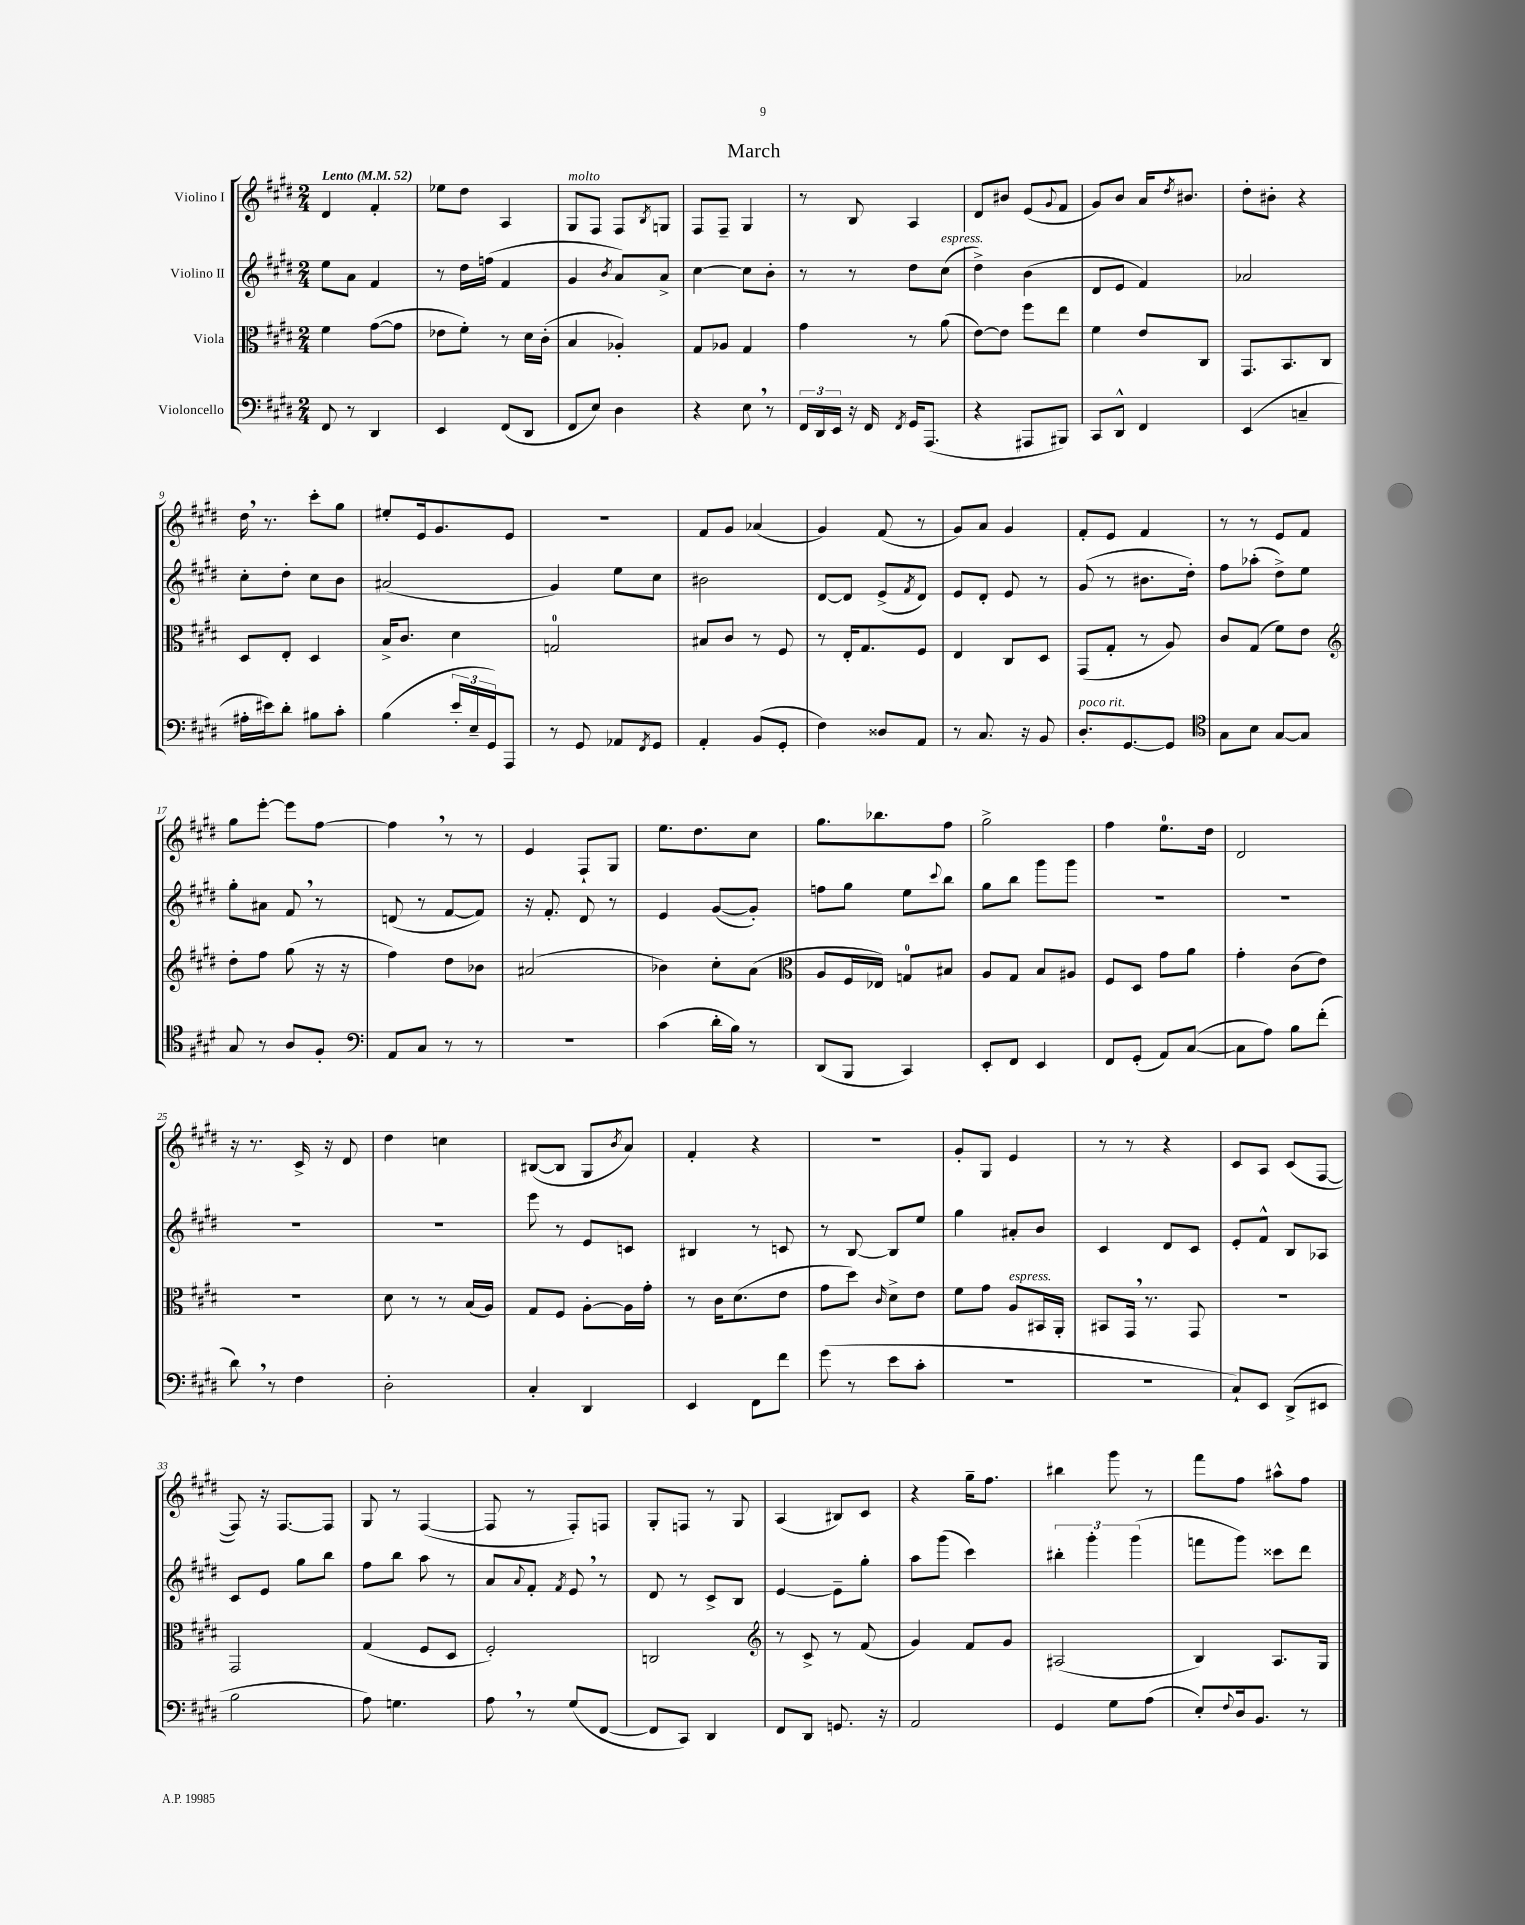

**kern	**kern	**kern	**kern
*staff4	*staff3	*staff2	*staff1
*clefF4	*clefC3	*clefG2	*clefG2
*k[f#c#g#d#]	*k[f#c#g#d#]	*k[f#c#g#d#]	*k[f#c#g#d#]
*M2/4	*M2/4	*M2/4	*M2/4
*MM52	*MM52	*MM52	*MM52
8FF#/	4f#\	8ee\L	4d#/
8r	.	8a\J	.
4DD#/	([8g#\L	4f#/	4f#'/
.	8g#\]J	.	.
=	=	=	=
4EE/	8e-\L	8r	8ee-\L
.	8f#'\J)	16dd#\LL	8dd#\J
.	.	(16ff\JJ	.
(8FF#/L	8r	4f#/	4A/
8DD#/J	16d#\LL	.	.
.	(16c#'\JJ	.	.
=	=	=	=
8FF#/L	4B/	4g#/	8G#/L
8E/J)	.	.	8F#/J
.	.	8qb/	.
4D#\	4A-'/)	8a/L)	8F#/L
.	.	.	8qB/
.	.	8a^/J	8G/J
=	=	=	=
4r	8G#/L	[4cc#\	8F#/L
.	8A-/J	.	8F#~/J
8E\	4G#/	8cc#\]L	4G#/
8r	.	8b'\J	.
=	=	=	=
24FF#/LL	4g#\	8r	8r
24DD#/	.	.	.
24EE/JJ	.	.	.
16r	.	8r	8B/
16FF#/	.	.	.
8qFF#/	.	.	.
16GG#/LK	8r	8dd#\L	4A/
(8.AAA/J	.	.	.
.	(8a\	(8cc#\J	.
=	=	=	=
4r	[8e\L)	4dd#^\)	8d#/L
.	8e\]J	.	8b#/J
8AAA#/L	8ff#\L	(4b\	(8e/L
.	.	.	8qqg#/
8BBB#/J)	8ee\J	.	8f#/J
=	=	=	=
8CC#/L	4f#\	8d#/L	8g#/L)
8DD#^^/J	.	8e/J	8b/J
4FF#/	8e/L	4f#/)	16a/LK
.	.	.	8qdd#/
.	.	.	8.b#/J
.	8C#/J	.	.
=	=	=	=
(4EE/	8.GG#/L	2a-/	8dd#'\L
.	.	.	8b#'\J
.	8.BB/	.	.
4C~/	.	.	4r
.	8C#/J	.	.
=	=	=	=
16A#'\LL	8D#/L	8cc#'\L	16dd#\
16e#\J)	.	.	8.r
8d#'\J	8E'/J	8dd#'\J	.
8B#\L	4D#/	8cc#\L	8ccc#'\L
8c#'\J	.	8b\J	8gg#\J
=	=	=	=
(4B\	16B^/LK	(2a#/	8ee#'/L
.	8.c#/J	.	.
.	.	.	16e/k
.	.	.	8.g#/
24e'/LL	4d#\	.	.
24E~/	.	.	.
24GG#/J)	.	.	.
8AAA/J	.	.	8e/J
=	=	=	=
8r	2G/	4g#/)	2r
8GG#/	.	.	.
8AA-/L	.	8ee\L	.
8qFF#/	.	.	.
8GG#/J	.	8cc#\J	.
=	=	=	=
4AA'/	8B#/L	2b#\	8f#/L
.	8c#/J	.	8g#/J
(8BB/L	8r	.	(4a-/
8GG#'/J	8F#/	.	.
=	=	=	=
4F#\)	8r	[8d#/L	4g#/)
.	16E'/LK	8d#/]J	.
.	8.G#/	.	.
8D##/L	.	(8e^/L	(8f#/
.	.	8qf#/	.
8AA/J	8F#/J	8d#/J)	8r
=	=	=	=
8r	4E/	8e/L	8g#/L)
8.C#/	.	8d#'/J	8a/J
.	8C#/L	8e/	4g#/
16r	.	.	.
8BB/	8D#/J	8r	.
=	=	=	=
8.D#'/L	(8GG#/L	(8g#/	8f#'/L
.	8G#'/J	8r	8e/J
[8.GG#/	.	.	.
.	8r	8.b#\L	4f#/
8GG#/]J	8A/)	.	.
.	.	16dd#'\Jk)	.
=	=	=	=
*clefC4	*	*	*
8G#\L	8c#/L	8ff#\L	8r
8B\J	(8G#/J	(8aa-'\J	8r
[8G#/L	8f#\L)	8dd#^\L)	8e/L
8G#/]J	8e\J	8ee\J	8f#/J
=	=	=	=
*	*clefG2	*	*
8G#/	8dd#'\L	8gg#'\L	8gg#\L
8r	8ff#\J	8a#\J	[8eee'\J
8A/L	(8gg#\	8f#/	8eee\]L
8F#'/J	16r	8r	[8ff#\J
.	16r	.	.
=	=	=	=
*clefF4	*	*	*
8AA/L	4ff#\)	(8d/	4ff#\]
8C#/J	.	8r	.
8r	8dd#\L	[8f#/L	8r
8r	8b-\J	8f#/]J)	8r
=	=	=	=
2r	(2a#/	16r	4e/
.	.	8.f#'/	.
.	.	8d#/	8F#`/L
.	.	8r	8G#/J
=	=	=	=
(4c#\	4b-\)	4e/	8.ee\L
.	.	.	8.dd#\
16d#'\LL	8cc#'\L	([8g#/L	.
16B\JJ)	.	.	.
8r	(8a\J	8g#'/]J)	8cc#\J
=	=	=	=
*	*clefC3	*	*
(8DD#/L	8A/L	8ff\L	8.gg#\L
8BBB/J	16F#/L	8gg#\J	.
.	16E-/JJ)	.	8.bb-\
4CC#/)	8G/L	8ee\L	.
.	.	8qqccc#/	.
.	8B#/J	8bb\J	8ff#\J
=	=	=	=
8EE'/L	8A/L	8gg#\L	2gg#^\
8FF#/J	8G#/J	8bb\J	.
4EE/	8B/L	8ggg#\L	.
.	8A#/J	8ggg#\J	.
=	=	=	=
8FF#/L	8F#/L	2r	4ff#\
(8GG#'/J	8D#/J	.	.
8AA/L)	8g#\L	.	8.ee\L
([8C#/J	8a\J	.	.
.	.	.	16dd#\Jk
=	=	=	=
8C#\]L	4g#'\	2r	2d#/
8A\J)	.	.	.
8B\L	(8c#\L	.	.
(8f#'\J	8e\J)	.	.
=	=	=	=
8d#\)	2r	2r	16r
.	.	.	8.r
8r	.	.	.
4F#\	.	.	16c#^/
.	.	.	16r
.	.	.	8d#/
=	=	=	=
2D#'\	8d#\	2r	4dd#\
.	8r	.	.
.	8r	.	4cc\
.	(16B/LL	.	.
.	16A/JJ)	.	.
=	=	=	=
4C#'/	8G#/L	8eee\	([8B#/L
.	8F#/J	8r	8B#/]J
4DD#/	[8A'\L	8e/L	8G#/L
.	.	.	8qb/
.	16A\]L	8c/J	8a/J)
.	16g#'\JJ	.	.
=	=	=	=
4EE/	8r	4B#/	4f#'/
.	16c#\LK	.	.
.	(8.d#\	.	.
8FF#\L	.	8r	4r
8f#\J	8e\J	8c/	.
=	=	=	=
(8g#\	8g#\L	8r	2r
8r	8dd#\J)	[8B/	.
.	16qqc#/	.	.
8e\L	8d#^\L	8B/]L	.
8c#'\J	8e\J	8ee/J	.
=	=	=	=
2r	8f#\L	4gg#\	8g#'/L
.	8g#\J	.	8G#/J
.	8A/L	8a#'/L	4e/
.	16BB#/L	8b/J	.
.	16AA'/JJ	.	.
=	=	=	=
2r	8BB#/L	4c#/	8r
.	16GG#/Jk	.	8r
.	8.r	.	.
.	.	8d#/L	4r
.	8GG#/	8c#/J	.
=	=	=	=
8C#`/L)	2r	8e'/L	8c#/L
8EE/J	.	8f#^^/J	8A/J
(8DD#^/L	.	8B/L	(8c#/L
8EE#/J	.	8A-/J	[8F#/J
=	=	=	=
2B\	2GG#/	8c#/L	8F#/])
.	.	8e/J	16r
.	.	.	[8.F#/L
.	.	8gg#\L	.
.	.	8bb\J	8F#/]J
=	=	=	=
8A\)	(4G#/	8ff#\L	8G#/
4.G\	.	8bb\J	8r
.	8F#/L	8aa\	([4F#/
.	8D#/J	8r	.
=	=	=	=
8A\	2F#'/)	8a/L	8F#/]
.	.	8qqa/	.
8r	.	8f#'/J	8r
.	.	8qf#/	.
(8G#/L	.	8e/	8F#'/L)
[8FF#/J	.	8r	8F/J
=	=	=	=
8FF#/]L	2C/	8d#/	8G#'/L
8CC#/J)	.	8r	8F/J
4DD#/	.	8c#^/L	8r
.	.	8B/J	8G#/
=	=	=	=
*	*clefG2	*	*
8FF#/L	8r	[4e/	(4A/
8DD#/J	8c#^/	.	.
8.GG/	8r	8e~\]L	8B#/L)
.	(8f#/	8gg#'\J	8c#/J
16r	.	.	.
=	=	=	=
2AA/	4g#/)	8aa\L	4r
.	.	(8ggg#\J	.
.	8f#/L	4ccc#\)	16gg#~\LK
.	.	.	8.ff#\J
.	8g#/J	.	.
=	=	=	=
4GG#/	(2A#/	6bb#'\	4bb#\
.	.	6ggg#'\	.
8G#\L	.	.	8ggg#\
.	.	(6ggg#\	.
(8A\J	.	.	8r
=	=	=	=
8E'/L)	4B/)	8fff\L	8fff#\L
8qqF#/	.	.	.
16D#/k	.	8ggg#\J)	8ff#\J
8.BB/J	.	.	.
.	8.A/L	8ccc##\L	8aa#^^\L
8r	.	8ddd#\J	8ff#\J
.	16G#/Jk	.	.
==	==	==	==
*-	*-	*-	*-
